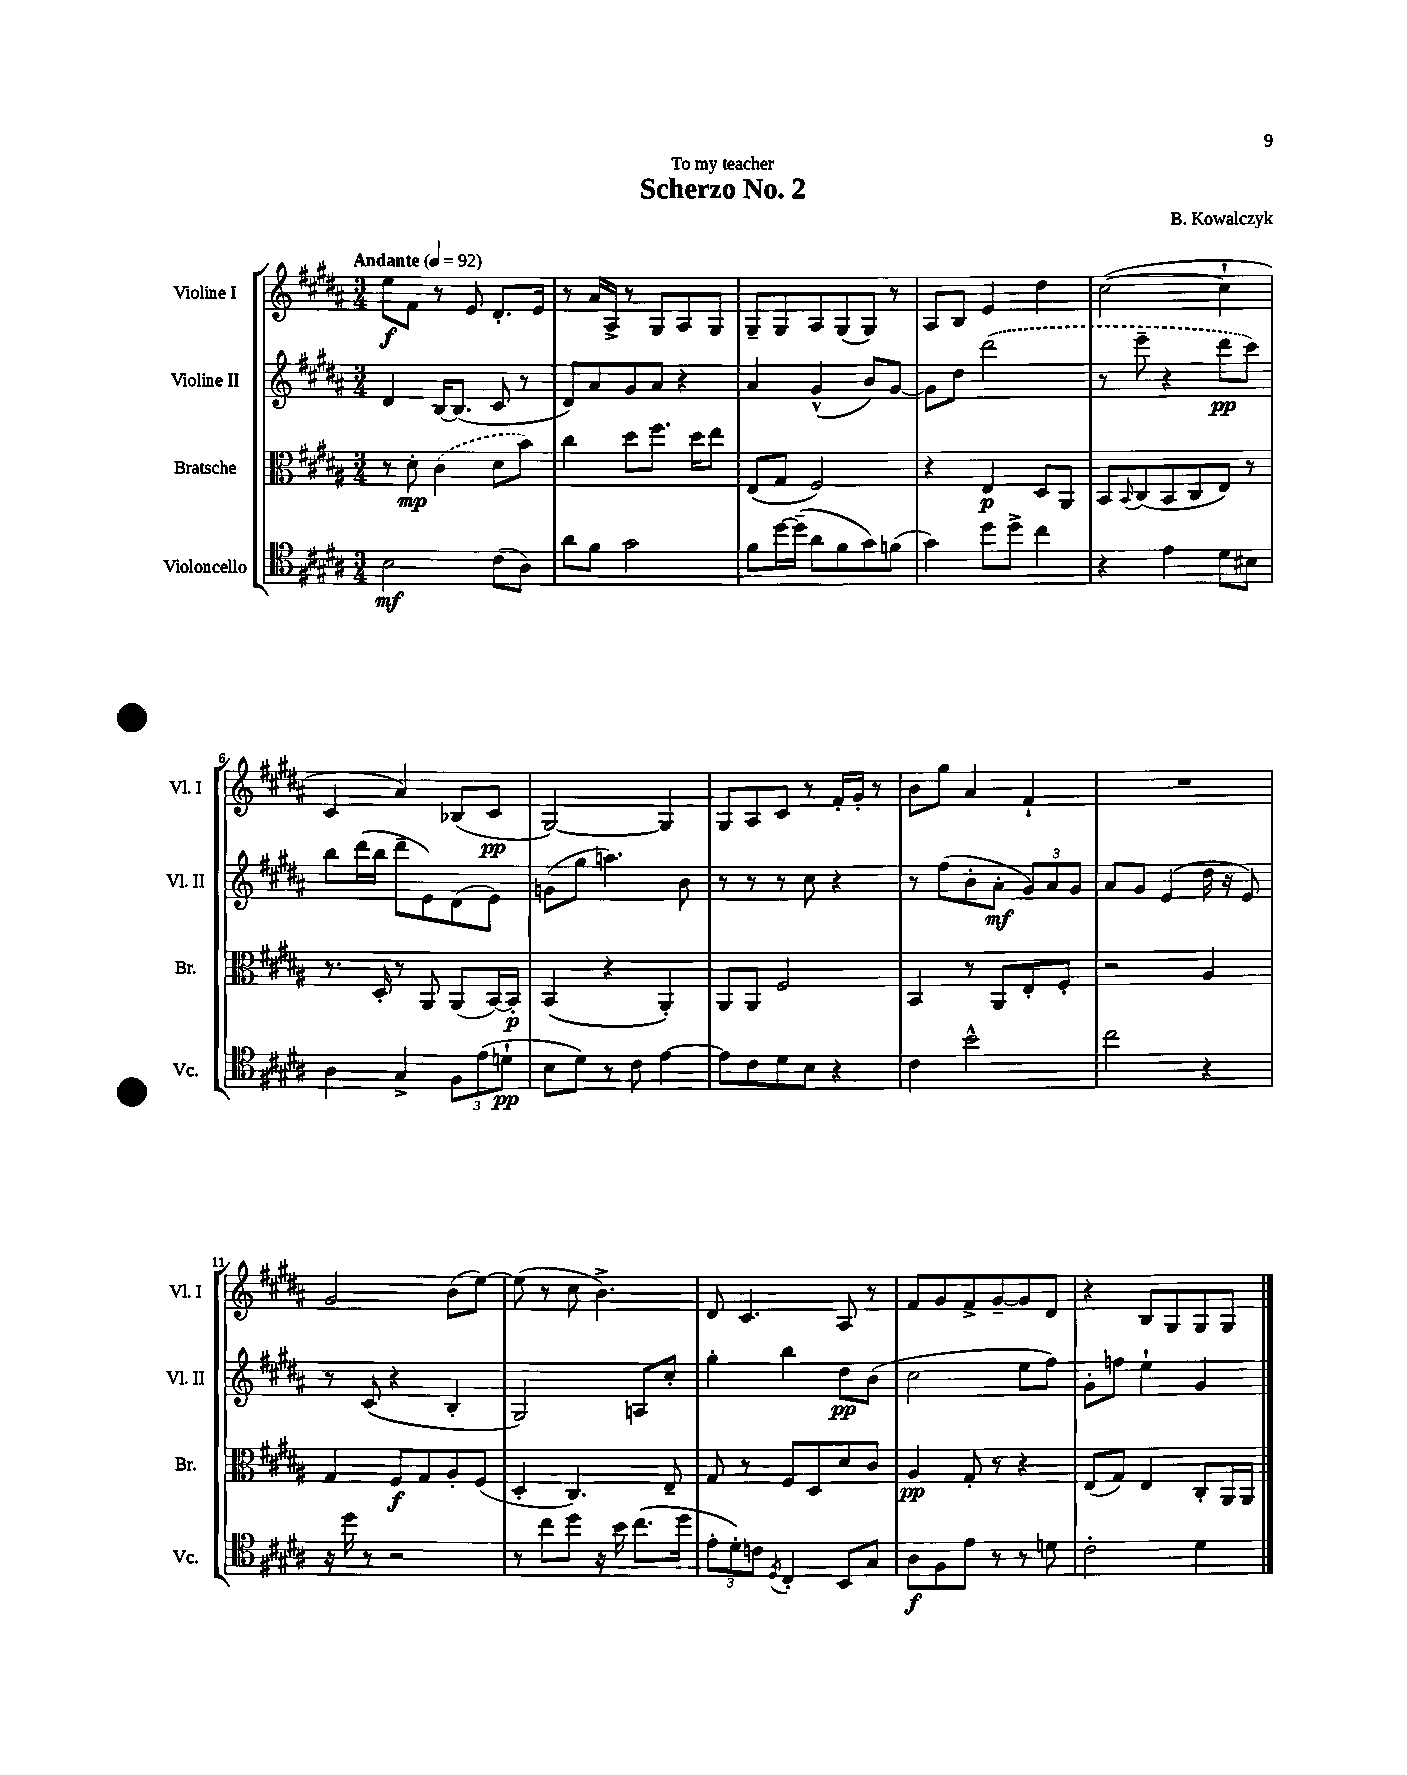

**kern	**dynam	**kern	**dynam	**kern	**dynam	**kern	**dynam
*part4	*part4	*part3	*part3	*part2	*part2	*part1	*part1
*staff4	*staff4	*staff3	*staff3	*staff2	*staff2	*staff1	*staff1
*I"Violoncello	*	*I"Bratsche	*	*I"Violine II	*	*I"Violine I	*
*I'Vc.	*	*I'Br.	*	*I'Vl. II	*	*I'Vl. I	*
*clefC4	*	*clefC3	*	*clefG2	*	*clefG2	*
*k[f#c#g#d#a#]	*	*k[f#c#g#d#a#]	*	*k[f#c#g#d#a#]	*	*k[f#c#g#d#a#]	*
*M3/4	*	*M3/4	*	*M3/4	*	*M3/4	*
*MM92	*	*MM92	*	*MM92	*	*MM92	*
=1	=1	=1	=1	=1	=1	=1	=1
!	!	!	!	!	!	!LO:TX:a:B:t=Andante	!
2B\	mf	8r	.	4d#/	.	8ee\L	f
.	.	8d#'\	mp	.	.	8f#\J	.
.	.	(4c#\	.	[16B/KL	.	8r	.
.	.	.	.	(8.B/J]	.	.	.
.	.	.	.	.	.	8e/	.
(8c#\L	.	8d#\L	.	8c#/	.	8.d#'/L	.
8A#\J)	.	8b\J)	.	8r	.	.	.
.	.	.	.	.	.	16e/Jk	.
=2	=2	=2	=2	=2	=2	=2	=2
8a#\L	.	4cc#\	.	8d#/L)	.	8r	.
8f#\J	.	.	.	8a#/	.	16a#/LL	.
.	.	.	.	.	.	16A#^/JJ	.
2g#\	.	8dd#\L	.	8g#/	.	8r	.
.	.	8.ff#\J	.	8a#/J	.	8G#/L	.
.	.	.	.	4r	.	8A#/	.
.	.	16dd#\KL	.	.	.	.	.
.	.	8ee\J	.	.	.	8G#/J	.
=3	=3	=3	=3	=3	=3	=3	=3
8f#\L	.	(8E/L	.	4a#/	.	8G#~/L	.
[16dd#\L	.	8G#/J	.	.	.	8G#/	.
(16dd#~\JJ]	.	.	.	.	.	.	.
8a#\L	.	2F#/)	.	(4g#^^/	.	8A#/	.
8f#\	.	.	.	.	.	(8G#/	.
8g#\)	.	.	.	8b/L)	.	8G#/J)	.
(8fn\J	.	.	.	[8g#/J	.	8r	.
=4	=4	=4	=4	=4	=4	=4	=4
4g#\)	.	4r	.	8g#\L]	.	8A#/L	.
.	.	.	.	8dd#\J	.	8B/J	.
8dd#\L	.	4E/	p	(2ddd#\	.	4e/	.
8dd#^\J	.	.	.	.	.	.	.
4cc#\	.	8D#/L	.	.	.	4dd#\	.
.	.	8AA#/J	.	.	.	.	.
=5	=5	=5	=5	=5	=5	=5	=5
4r	.	8BB/L	.	8r	.	([2cc#\	.
.	.	8qqBB/	.	.	.	.	.
.	.	(8C#/	.	8eee~\	.	.	.
4e\	.	8BB/	.	4r	.	.	.
.	.	8C#/	.	.	.	.	.
8d#\L	.	8E/J)	.	8ddd#\L	pp	4cc#`\]	.
8B#X\J	.	8r	.	8ccc#\J)	.	.	.
!!LO:LB:g=z
=6	=6	=6	=6	=6	=6	=6	=6
4A#\	.	8.r	.	8bb\L	.	4c#/	.
.	.	.	.	(16ddd#\L	.	.	.
.	.	16D#'/	.	16bb\JJ	.	.	.
4G#^/	.	8r	.	8ddd#~\L	.	4a#/)	.
.	.	8AA#/	.	8e\)	.	.	.
12F#\L	.	(8AA#/L	.	(8d#\	.	(8B-X/L	.
(12e\	.	.	.	.	.	.	.
.	.	[16BB/L)	.	8e\J)	.	8c#/J	pp
12dn`\J	pp	.	.	.	.	.	.
.	.	16BB'/JJ]	p	.	.	.	.
=7	=7	=7	=7	=7	=7	=7	=7
8B\L	.	(4BB/	.	(8gn\L	.	[2G#/)	.
8d#\J)	.	.	.	8gg#\J	.	.	.
8r	.	4r	.	4.aan\)	.	.	.
8c#\	.	.	.	.	.	.	.
[4e\	.	4AA#'/)	.	.	.	4G#/]	.
.	.	.	.	8b\	.	.	.
=8	=8	=8	=8	=8	=8	=8	=8
8e\L]	.	8AA#/L	.	8r	.	8G#/L	.
8c#\	.	8AA#/J	.	8r	.	8A#/	.
8d#\	.	2F#/	.	8r	.	8c#/J	.
8B\J	.	.	.	8cc#\	.	8r	.
4r	.	.	.	4r	.	16f#'/LL	.
.	.	.	.	.	.	16g#'/JJ	.
.	.	.	.	.	.	8r	.
=9	=9	=9	=9	=9	=9	=9	=9
4c#\	.	4BB/	.	8r	.	8b\L	.
.	.	.	.	(8ff#\L	.	8gg#\J	.
2b^^\	.	8r	.	8b'\	.	4a#/	.
.	.	8AA#/L	.	8a#'\J	mf	.	.
.	.	8E'/	.	12g#/L)	.	4f#`/	.
.	.	.	.	12a#/	.	.	.
.	.	8F#'/J	.	.	.	.	.
.	.	.	.	12g#/J	.	.	.
=10	=10	=10	=10	=10	=10	=10	=10
2cc#\	.	2r	.	8a#/L	.	2.r	.
.	.	.	.	8g#/J	.	.	.
.	.	.	.	(4e/	.	.	.
4r	.	4A#/	.	16dd#\	.	.	.
.	.	.	.	16r	.	.	.
.	.	.	.	8e/)	.	.	.
!!LO:LB:g=z
=11	=11	=11	=11	=11	=11	=11	=11
16r	.	4G#/	.	8r	.	2g#/	.
16dd#\	.	.	.	.	.	.	.
8r	.	.	.	(8c#/	.	.	.
2r	.	8F#/L	f	4r	.	.	.
.	.	8G#/	.	.	.	.	.
.	.	8A#'/	.	4B'/	.	(8b\L	.
.	.	(8F#/J	.	.	.	[8ee\J)	.
=12	=12	=12	=12	=12	=12	=12	=12
8r	.	4D#'/	.	2G#/)	.	(8ee\]	.
8cc#\L	.	.	.	.	.	8r	.
8dd#\J	.	4.C#/)	.	.	.	8cc#\	.
16r	.	.	.	.	.	4.b^\)	.
16b\	.	.	.	.	.	.	.
(8.cc#\L	.	.	.	8An/L	.	.	.
.	.	8E~/	.	8cc#'/J	.	.	.
16dd#\Jk	.	.	.	.	.	.	.
=13	=13	=13	=13	=13	=13	=13	=13
12e'\L	.	8G#/	.	4gg#'\	.	8d#/	.
12d#'\)	.	.	.	.	.	.	.
.	.	8r	.	.	.	4.c#/	.
12cn\J	.	.	.	.	.	.	.
8qD#/	.	.	.	.	.	.	.
4C#'/	.	8F#/L	.	4bb\	.	.	.
.	.	8D#/	.	.	.	.	.
8BB/L	.	8d#/	.	8dd#\L	pp	8A#/	.
8G#/J	.	8c#/J	.	(8b\J	.	8r	.
=14	=14	=14	=14	=14	=14	=14	=14
8A#\L	f	4A#/	pp	2cc#\	.	8f#/L	.
8F#\	.	.	.	.	.	8g#/	.
8e\J	.	8G#'/	.	.	.	8f#^/	.
8r	.	8r	.	.	.	[8g#~/	.
8r	.	4r	.	8ee\L	.	8g#/]	.
8dn\	.	.	.	8ff#\J)	.	8d#/J	.
=15	=15	=15	=15	=15	=15	=15	=15
2c#'\	.	(8E/L	.	8g#'\L	.	4r	.
.	.	8G#/J)	.	8ffn\J	.	.	.
.	.	4E/	.	4ee`\	.	8B/L	.
.	.	.	.	.	.	8G#/	.
4d#\	.	8C#'/L	.	4g#/	.	8G#/	.
.	.	16AA#/L	.	.	.	8G#/J	.
.	.	16AA#/JJ	.	.	.	.	.
==	==	==	==	==	==	==	==
*-	*-	*-	*-	*-	*-	*-	*-
